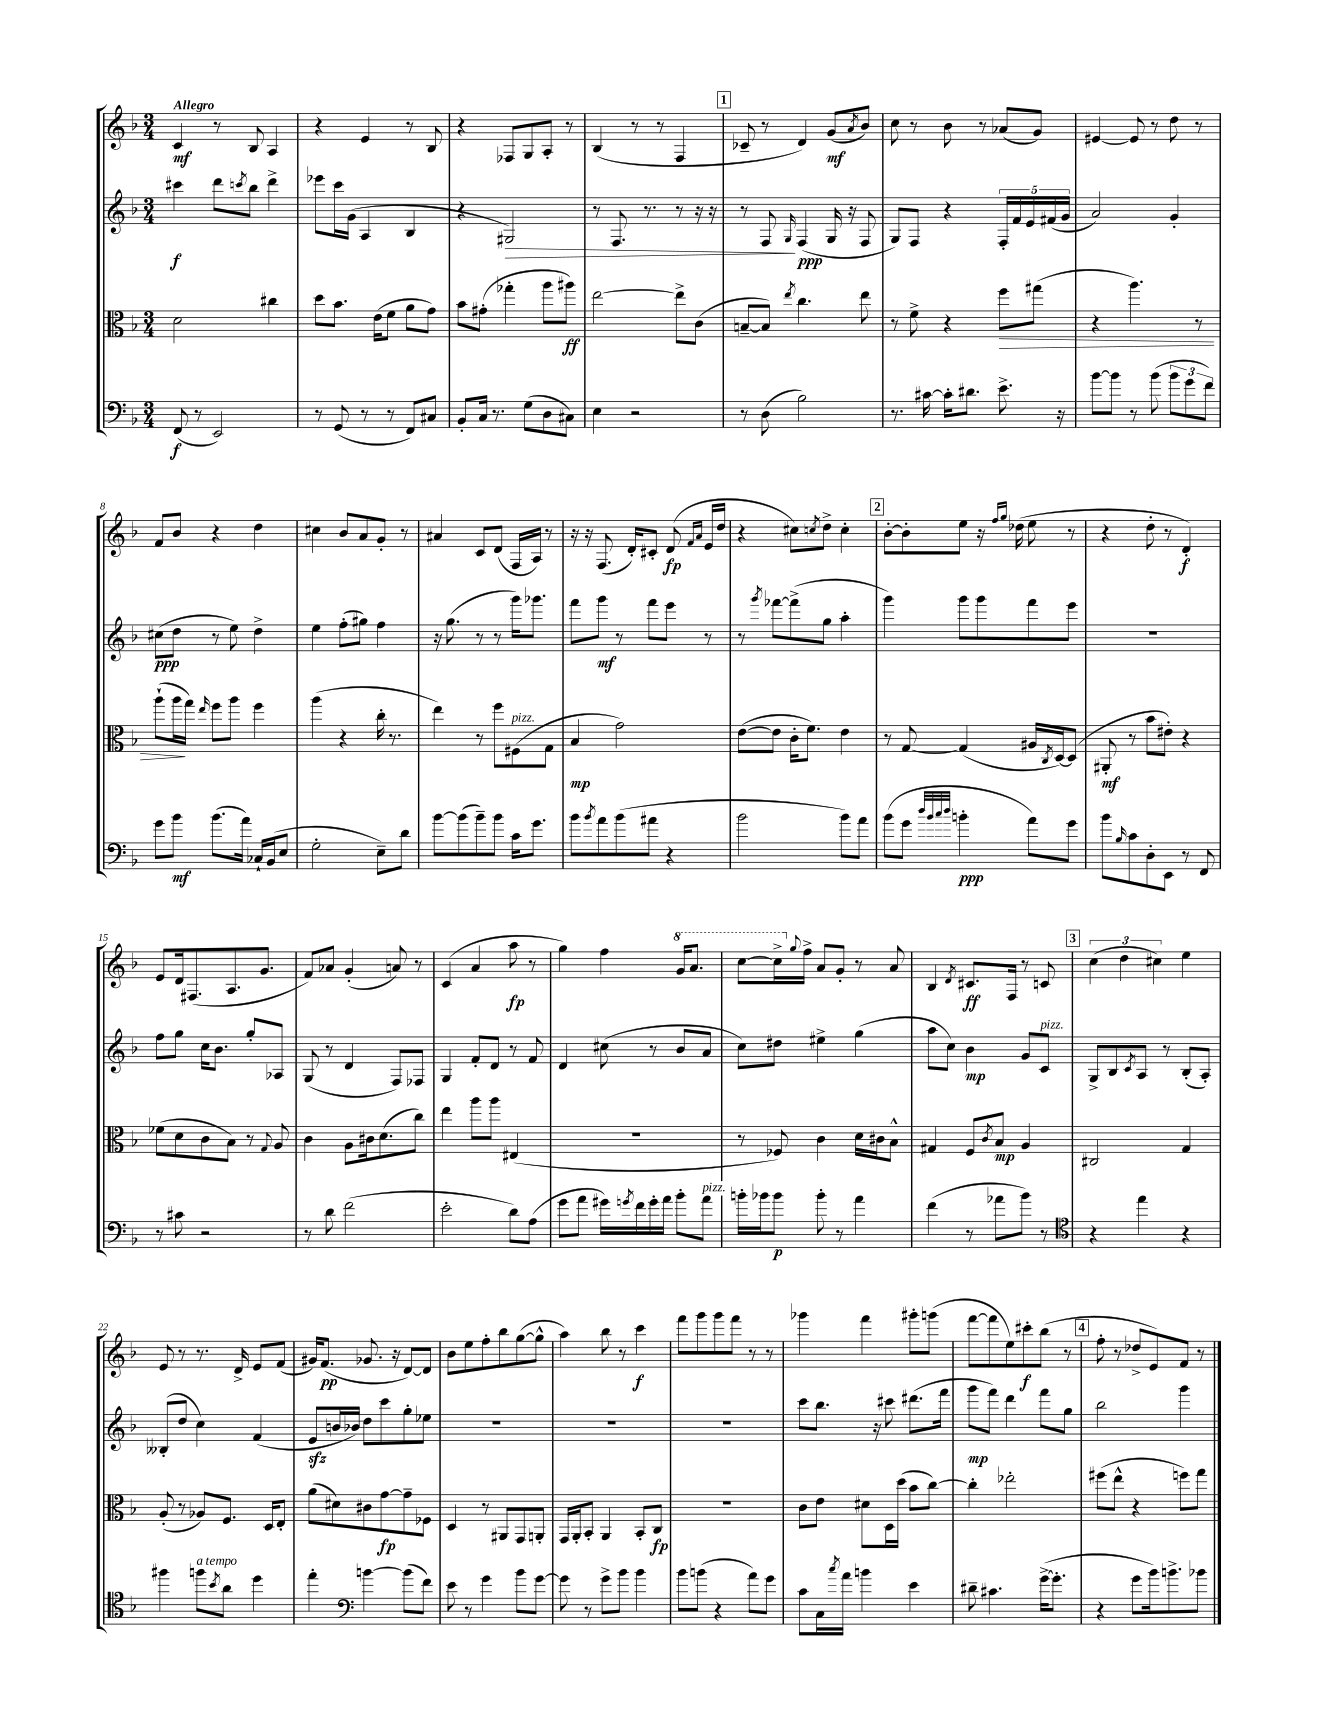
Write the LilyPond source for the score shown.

<<
\new StaffGroup <<
\new Staff = "s0" {
    \clef treble \key f \major \numericTimeSignature \time 3/4 \tempo "Allegro"
    c'4\mf r8 bes8 a4 |
    r4 e'4 r8 bes8 |
    r4 fes8 g8 a8-. r8 |
    bes4( r8 r8 f4 |
    \mark \markup { \box "1" } ces'8-- r8 d'4) g'8\mf( \acciaccatura { a'8 } bes'8) |
    c''8 r8 bes'8 r8 aes'8( g'8) |
    eis'4~ eis'8 r8 d''8 r8 |
    f'8 bes'8 r4 d''4 |
    cis''4 bes'8 a'8 g'8-. r8 |
    ais'4 c'8 d'8( f16 a16) r8 |
    r16 r16 f8.( d'16-.) cis'8-. d'8\fp( \grace { f'16 a'16 } e'16 d''16 |
    r4 cis''8) \acciaccatura { c''8 } d''8-> c''4-. |
    \mark \markup { \box "2" } bes'8~-. bes'8-. e''8 r16 \grace { f''16 g''16 } des''16( e''8 r8 |
    r4 d''8-. r8 d'4-.\f) |
    e'8 d'16 fis8.( a8. g'8. |
    f'8) aes'8 g'4-.( a'8) r8 |
    c'4( a'4 a''8\fp r8 |
    g''4) f''4 \ottava #1 g''16 a''8. |
    c'''8~ c'''16-> \ottava #0 \appoggiatura { g''8 } f''16-> a'8 g'8-. r8 a'8 |
    bes4 \acciaccatura { d'8 } cis'8.\ff f16 r8 c'8 |
    \mark \markup { \box "3" } \tuplet 3/2 { c''4( d''4 cis''4) } e''4 |
    e'8 r8 r8. d'16-> e'8 f'8( |
    gis'16) f'8.\pp( ges'8. r16 d'8~) d'8 |
    bes'8 e''8 f''8-. bes''8 g''8~( g''8-^ |
    a''4) bes''8 r8 c'''4\f |
    f'''8 g'''8 g'''8 f'''8 r8 r8 |
    ges'''4 f'''4 gis'''8-. g'''8( |
    f'''8~ f'''8 e''8) cis'''8-.\f bes''8( r8 |
    \mark \markup { \box "4" } f''8-. r8 des''8-> e'8) f'8 r8 \bar "|." |
}
\new Staff = "s1" {
    \clef treble \key f \major \numericTimeSignature \time 3/4
    cis'''4\f d'''8 \acciaccatura { c'''8 } bes''8 d'''4-> |
    ees'''8 c'''16 g'16( a4 bes4 |
    r4 gis2\>) |
    r8 f8. r8. r8 r16 r16 |
    \mark \markup { \box "1" } r8 f8\! \grace { g16 } f4\ppp( g16 r16 f8 |
    g8) f8 r4 \tuplet 5/4 { f16-. f'16 e'16 fis'16( g'16 } |
    a'2) g'4-. |
    cis''8\ppp( d''8 r8 e''8) d''4-> |
    e''4 f''8-.( gis''8) f''4 |
    r16 g''8.( r8 r8 g'''16) ges'''8. |
    f'''8 g'''8\mf r8 f'''8 e'''8 r8 |
    r8 \acciaccatura { g'''8 } fes'''8~ fes'''8->( g''8 a''4-. |
    \mark \markup { \box "2" } g'''4) g'''8 g'''8 f'''8 e'''8 |
    R2. |
    f''8 g''8 c''16 bes'8. g''8-. aes8 |
    g8( r8 d'4 f8) fes8 |
    g4 f'8-. d'8 r8 f'8 |
    d'4 cis''8( r8 bes'8 a'8 |
    c''8) dis''8 eis''4-> g''4( |
    a''8 c''8) bes'4\mp g'8 c'8^\markup { \italic "pizz." } |
    \mark \markup { \box "3" } g8-> bes8 \acciaccatura { c'8 } a8 r8 bes8-.( a8-.) |
    beses8-.( d''8 c''4) f'4( |
    e'8\sfz b'16 bes'16) d''8 c'''8 g''8-. ees''8 |
    R2. |
    R2. |
    R2. |
    c'''8 bes''8. r16 cis'''8 dis'''8.( f'''16 |
    g'''8\mp f'''8) d'''4 f'''8 g''8 |
    \mark \markup { \box "4" } bes''2 g'''4 \bar "|." |
}
\new Staff = "s2" {
    \clef alto \key f \major \numericTimeSignature \time 3/4
    d'2 cis''4 |
    d''8 bes'8. e'16( f'8 a'8 g'8) |
    bes'8 gis'8-.( ges''4-. a''8 ais''8\ff) |
    e''2~ e''8-> c'8( |
    \mark \markup { \box "1" } b8~-- b8) \acciaccatura { e''8 } c''4. e''8 |
    r8 f'8-> r4 f''8\> gis''8( |
    r4 a''4.) r8 |
    a''8-!( a''16\! g''16) \grace { e''16 } f''8 a''8 f''4 |
    a''4( r4 c''16-. r8. |
    e''4) r8 f''8 fis8^\markup { \italic "pizz." }( g8 |
    bes4\mp g'2) |
    e'8~( e'8 c'16-. f'8.) e'4 |
    \mark \markup { \box "2" } r8 g8~ g4( ais16 \acciaccatura { c8 } d16~) d8( |
    ais,8-.\mf r8 bes'8 eis'8-.) r4 |
    fes'8( d'8 c'8 bes8) r8 \appoggiatura { g8 } a8 |
    c'4 a8 cis'16 d'8.( c''8) |
    e''4 a''8 a''8 eis4( |
    R2. |
    r8 fes8) c'4 d'16 cis'16 bes8-^ |
    gis4 f8 \acciaccatura { c'8 } bes8\mp a4 |
    \mark \markup { \box "3" } cis2 g4 |
    a8-.( r8 aes8) f8. d16 e8-. |
    a'8( dis'8) cis'8 g'8~\fp g'8-- fes8 |
    d4 r8 ais,8 g,8 a,8-. |
    g,16 a,16-. bes,8-. a,4 bes,8-. c8\fp |
    R2. |
    c'8 e'8 dis'8 d16 d''16( bes'8 c''8~) |
    c''4-. ees''2-. |
    \mark \markup { \box "4" } fis''8( e''8-^ r4 f''8) g''8 \bar "|." |
}
\new Staff = "s3" {
    \clef bass \key f \major \numericTimeSignature \time 3/4
    f,8\f( r8 e,2) |
    r8 g,8( r8 r8 f,8) cis8 |
    bes,8-. c16 r8. g8( d8 cis8) |
    e4 r2 |
    \mark \markup { \box "1" } r8 d8( bes2) |
    r8. cis'16~ cis'16-. dis'8. e'8.-> r16 |
    bes'8~ bes'8 r8 bes'8( \tuplet 3/2 { bes'8 g'8 f'8) } |
    g'8 bes'8\mf bes'8.( a'16) ces16-! bes,16( e8 |
    g2-. e8--) d'8 |
    bes'8~ bes'8( bes'8--) bes'8 c'16 g'8. |
    bes'8 \acciaccatura { bes'8 } a'8 bes'8( ais'8 r4 |
    bes'2 bes'8) a'8 |
    \mark \markup { \box "2" } bes'8( g'8 \grace { d''32 bes'32 c''32 d''32 } b'4-.\ppp a'8) g'8 |
    bes'8 \grace { bes16 } c'8 d8-. e,8 r8 f,8 |
    r8 cis'8 r2 |
    r8 d'8 f'2( |
    e'2-. d'8) a8( |
    g'8 a'8 gis'16) \acciaccatura { g'8 } f'16 g'16-. a'16 bes'8-. a'8^\markup { \italic "pizz." } |
    b'16-. bes'16 bes'8\p bes'8-. r8 a'4 |
    f'4( r8 aes'8 bes'8) r8 |
    \mark \markup { \box "3" } \clef tenor r4 e''4 r4 |
    fis''4 f''8^\markup { \italic "a tempo" } \acciaccatura { bes'8 } a'8 d''4 |
    e''4-. \clef bass b'4~ b'8( f'8) |
    e'8 r8 g'4 bes'8 g'8~ |
    g'8 r8 g'8-> bes'8 bes'4 |
    bes'8 b'8( r4 a'8) g'8 |
    c'8 c16 \acciaccatura { c''8 } a'16 b'4 e'4 |
    dis'8-- cis'4. g'16~->( g'8.-. |
    \mark \markup { \box "4" } r4 g'8 bes'16) b'8.-> bes'8 \bar "|." |
}
>>
>>
